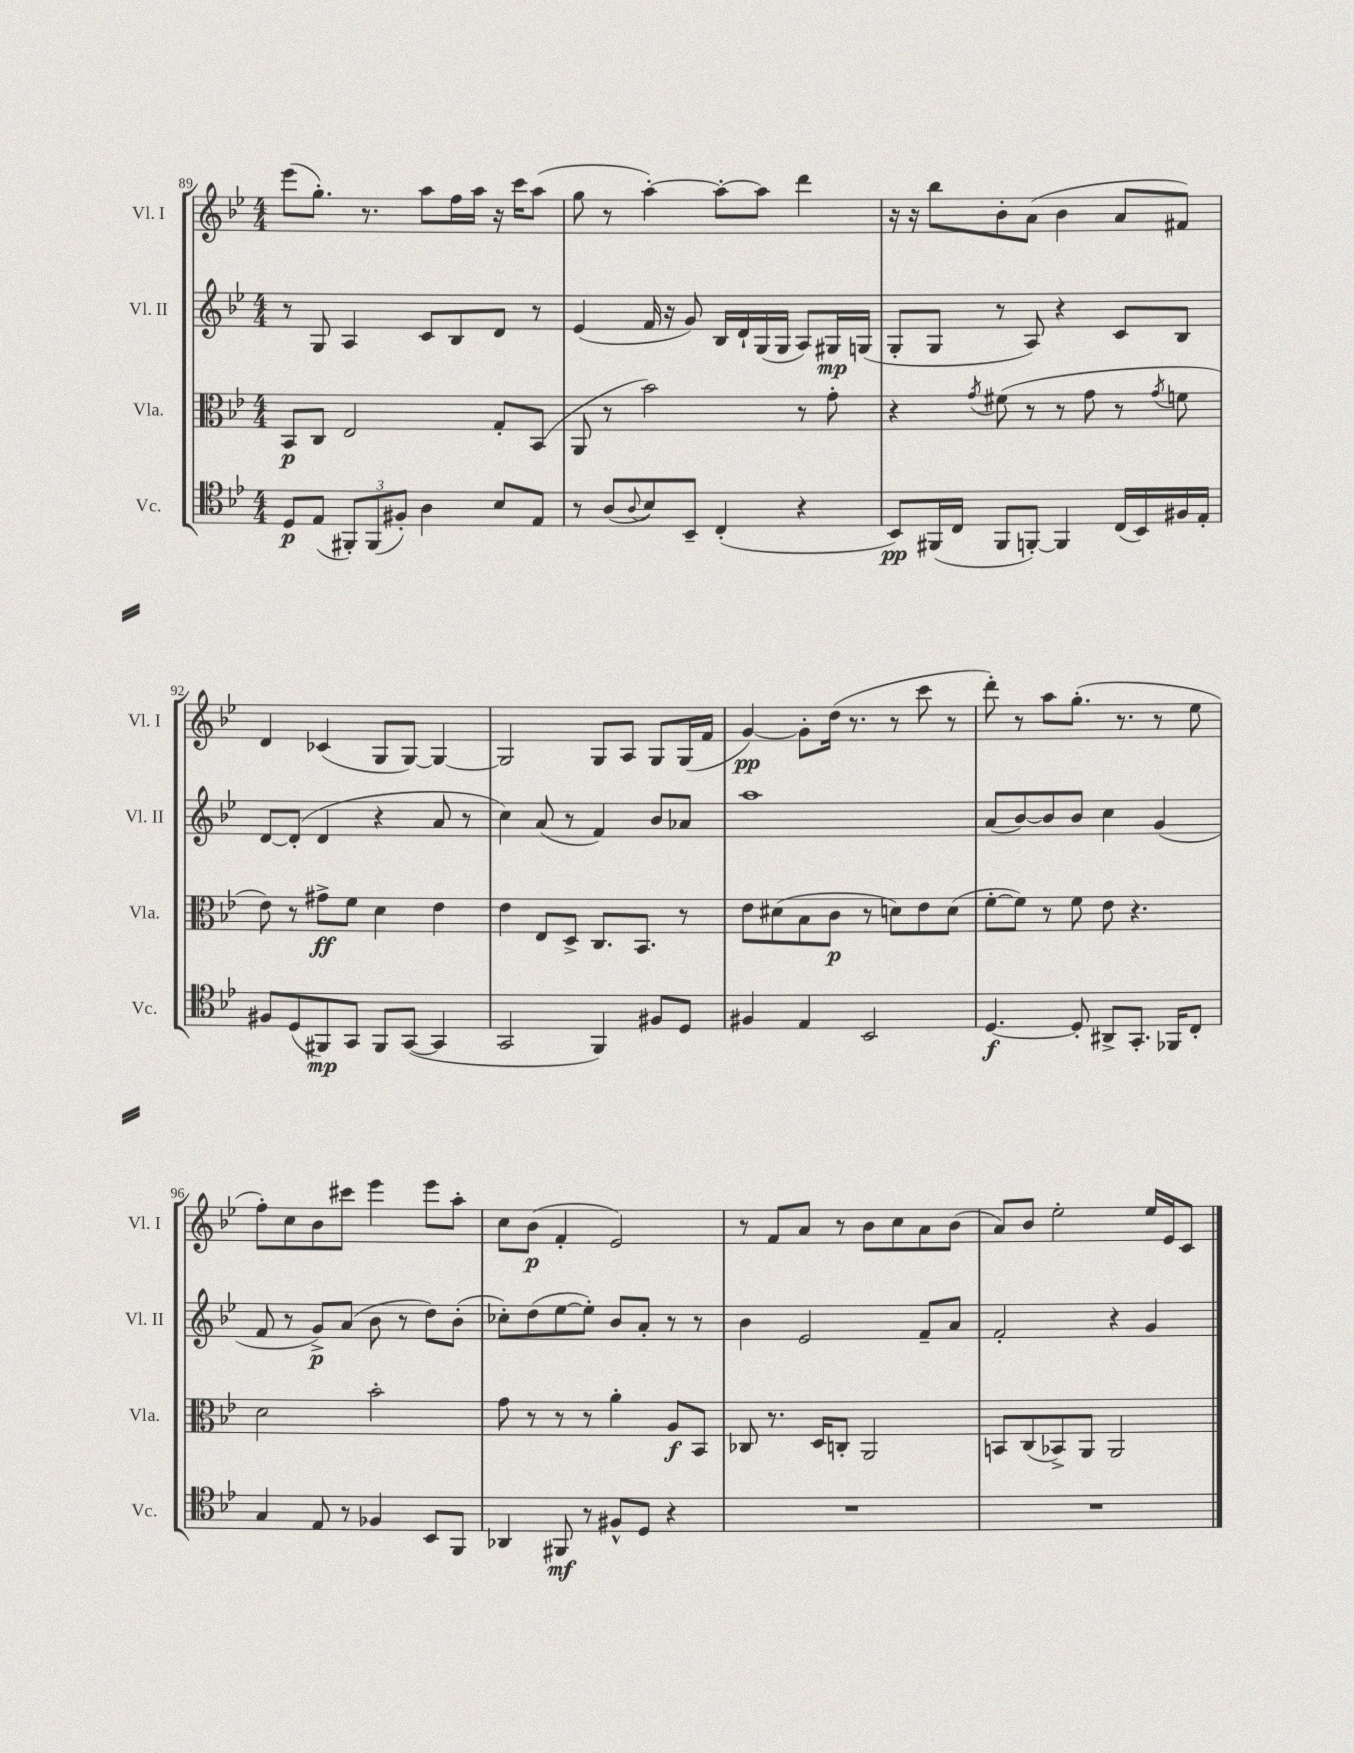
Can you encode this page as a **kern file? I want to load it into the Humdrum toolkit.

**kern	**kern	**kern	**kern
*staff4	*staff3	*staff2	*staff1
*clefC4	*clefC3	*clefG2	*clefG2
*k[b-e-]	*k[b-e-]	*k[b-e-]	*k[b-e-]
*M4/4	*M4/4	*M4/4	*M4/4
8D	8BB-	8r	(8eee-
(8E-	8C	8G	8.gg')
12FF#')	2E-	4A	.
.	.	.	8.r
(12FF#	.	.	.
12F#')	.	.	.
4A	.	8c	8aa
.	.	8B-	16ff
.	.	.	16aa
8B-	8G'	8d	16r
.	.	.	16ccc
8E-	(8BB-	8r	(8aa
=	=	=	=
8r	8AA	(4e-	8gg
(8A	8r	.	8r
8qqA	.	.	.
8B-)	2b-)	16f	[4aa')
.	.	16r	.
8BB-~	.	8g)	.
(4C'	.	16B-	8aa'_
.	.	16d`	.
.	.	(16G	8aa]
.	.	16G	.
4r	8r	8A)	4ddd
.	8g'	16G#	.
.	.	(16G	.
=	=	=	=
8BB-)	4r	8G'	16r
.	.	.	16r
(16FF#	.	8G	8bb-
16C	.	.	.
.	8qg	.	.
8FF#	(8f#	8r	8b-'
[8FF')	8r	8A)	(8a
4FF]	8r	4r	4b-
.	8g	.	.
(16C	8r	8c	8a
16BB-)	.	.	.
.	8qg	.	.
16F#	8f	8B-	8f#)
16E-'	.	.	.
=	=	=	=
8F#	8e-)	[8d	4d
(8D	8r	(8d']	.
8FF#)	8g#^	4d	(4c-
8GG	8f	.	.
8FF#	4d	4r	8G
([8GG	.	.	[8G)
4GG]	4e-	8a	4G_
.	.	8r	.
=	=	=	=
2GG	4e-	4cc)	2G]
.	8E-	(8a	.
.	8D^	8r	.
4FF)	8.C	4f)	8G
.	.	.	8A
.	8.BB-	.	.
8F#	.	8b-	8G
8D	8r	8a-	(16G
.	.	.	16f
=	=	=	=
4F#	8e-	1aa	[4g)
.	(8d#	.	.
4E-	8B-	.	8g']
.	8c	.	(16dd
.	.	.	8.r
2BB-	8r	.	.
.	8d)	.	8r
.	8e-	.	8ccc
.	(8d	.	8r
=	=	=	=
[4.D	[8f'	(8a	8ddd')
.	8f])	[8b-)	8r
.	8r	8b-]	8aa
8D']	8f	8b-	(8.gg'
8AA#^	8e-	4cc	.
.	.	.	8.r
8.GG'	4.r	.	.
.	.	(4g	8r
16FF-	.	.	.
8C'	.	.	8ee-
=	=	=	=
4G	2d	8f	8ff')
.	.	8r	8cc
8E-	.	8g^)	8b-
8r	.	(8a	8ccc#
4F-	2b-'	8b-	4eee-
.	.	8r	.
8BB-	.	8dd)	8eee-
8FF	.	(8b-'	8aa'
=	=	=	=
4AA-	8g	8cc-')	8cc
.	8r	(8dd	(8b-
8FF#	8r	[8ee-	4f'
8r	8r	8ee-'])	.
8F#^^	4a'	8b-	2e-)
8D	.	8a'	.
4r	8A	8r	.
.	8BB-	8r	.
=	=	=	=
1r	8C-	4b-	8r
.	8.r	.	8f
.	.	2e-	8a
.	16D	.	.
.	8C'	.	8r
.	2AA	.	8b-
.	.	.	8cc
.	.	8f~	8a
.	.	8a	(8b-
=	=	=	=
1r	8BB	2f'	8a)
.	(8C	.	8b-
.	8BB-^)	.	2ee-'
.	8AA	.	.
.	2AA	4r	.
.	.	4g	16ee-
.	.	.	16e-
.	.	.	8c
==	==	==	==
*-	*-	*-	*-
